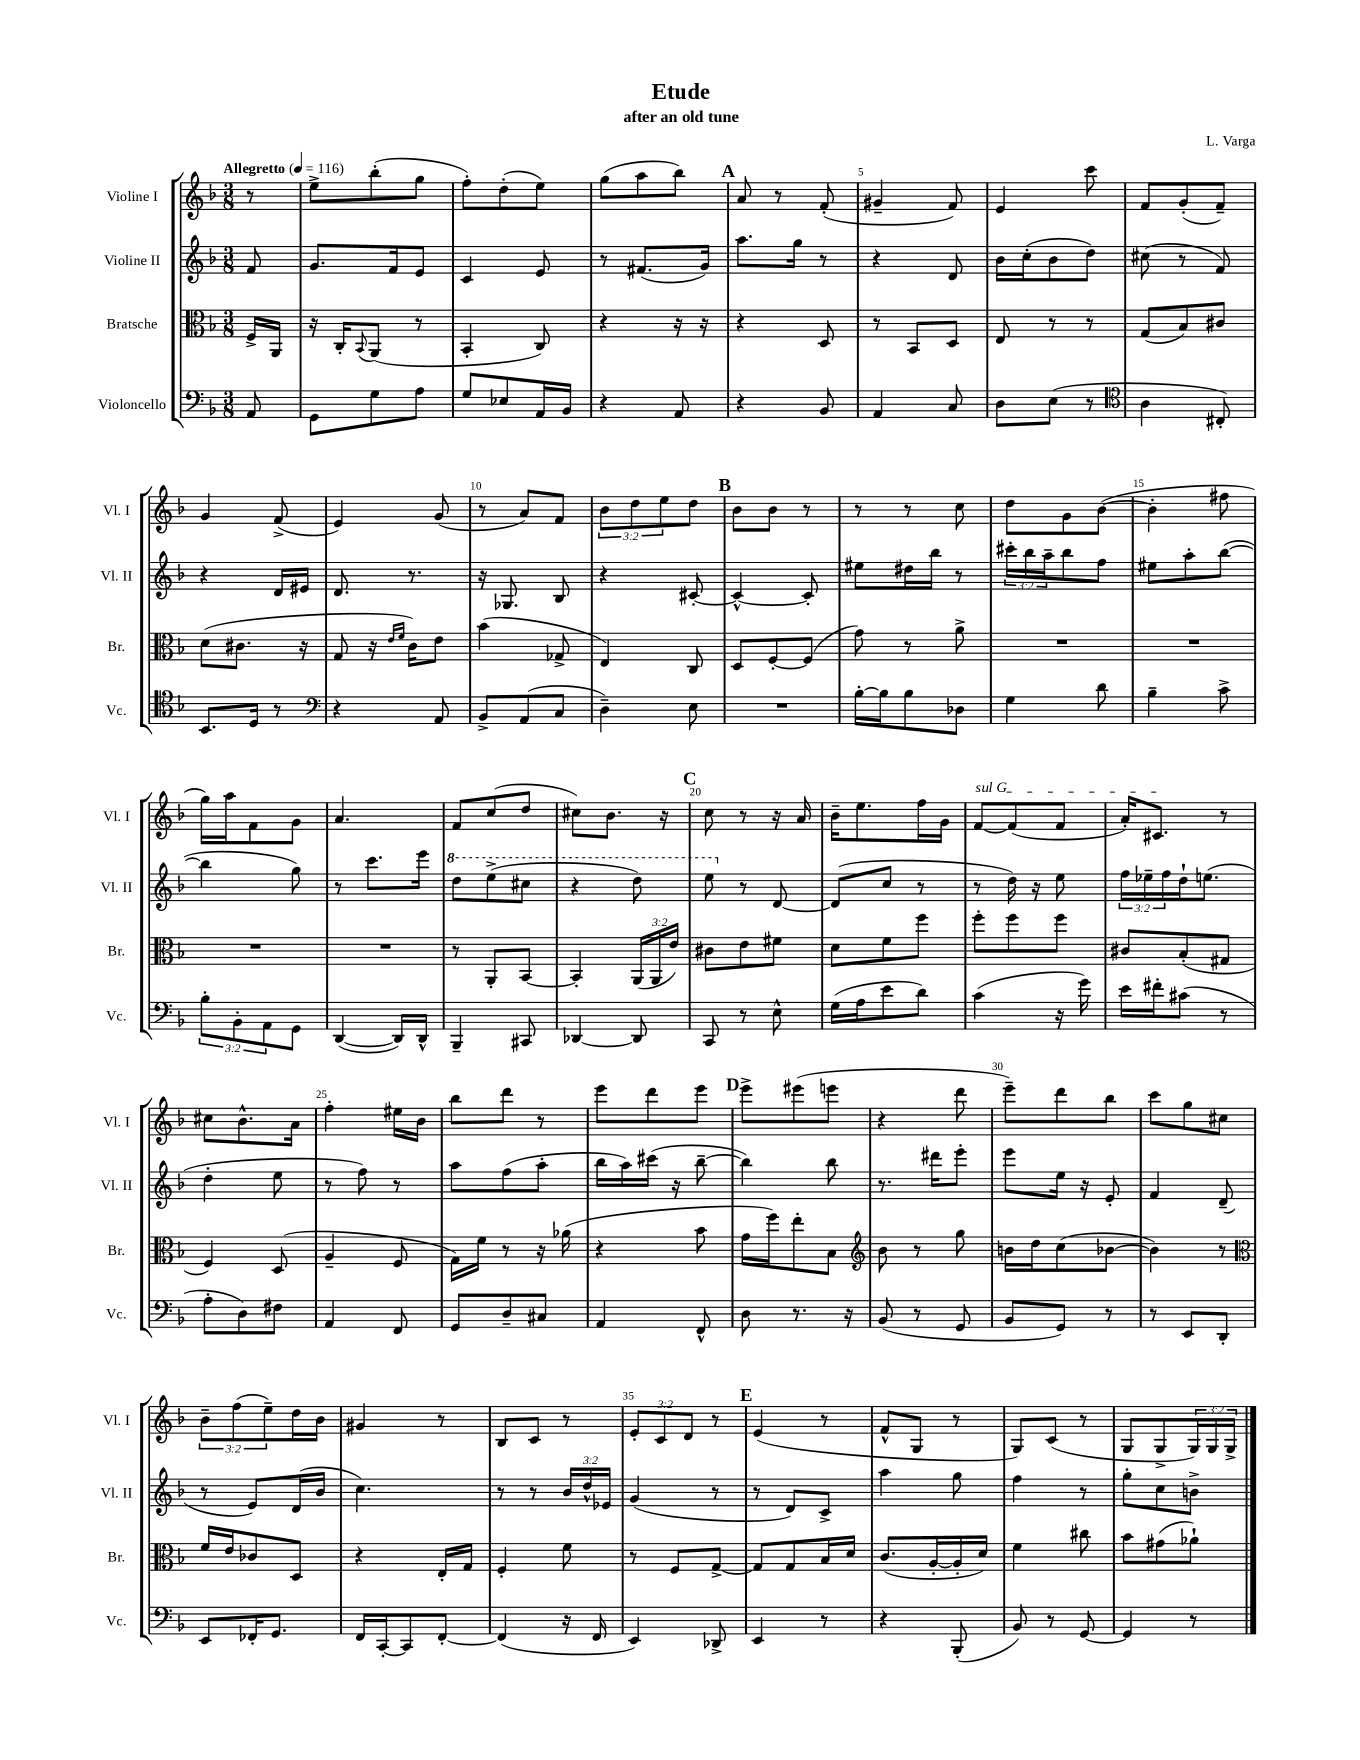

**kern	**kern	**kern	**kern
*part4	*part3	*part2	*part1
*staff4	*staff3	*staff2	*staff1
*I"Violoncello	*I"Bratsche	*I"Violine II	*I"Violine I
*I'Vc.	*I'Br.	*I'Vl. II	*I'Vl. I
*clefF4	*clefC3	*clefG2	*clefG2
*k[b-]	*k[b-]	*k[b-]	*k[b-]
*M3/8	*M3/8	*M3/8	*M3/8
*MM116	*MM116	*MM116	*MM116
=	=	=	=
!	!	!	!LO:TX:a:B:t=Allegretto
8AA/	16F^/LL	8f/	8r
.	16AA/JJ	.	.
=1	=1	=1	=1
8GG\L	16r	8.g/L	8ee^\L
.	16C'/KL	.	.
.	8qqBB-/	.	.
8G\	(8AA/J	.	(8bb-'\
.	.	16f/k	.
8A\J	8r	8e/J	8gg\J
=2	=2	=2	=2
8G/L	4BB-'/	4c/	8ff'\L)
8E-X/	.	.	(8dd'\
16AA/L	8C/)	8e/	8ee\J)
16BB-/JJ	.	.	.
=3	=3	=3	=3
4r	4r	8r	(8gg\L
.	.	(8.f#X/L	8aa\
8AA/	16r	.	8bb-\J)
.	16r	16g/Jk)	.
!!LO:REH:place=s1:t=A
=4	=4	=4	=4
4r	4r	8.aa\L	8a/
.	.	.	8r
.	.	16gg\Jk	.
8BB-/	8D/	8r	(8f'/
=5	=5	=5	=5
4AA/	8r	4r	4g#X~/
.	8BB-/L	.	.
8C/	8D/J	8d/	8f/)
=6	=6	=6	=6
8D\L	8E/	16b-\LL	4e/
.	.	(16cc'\J	.
(8E\J	8r	8b-\	.
8r	8r	8dd\J)	8ccc\
=7	=7	=7	=7
*clefC4	*	*	*
4A\	(8G/L	(8cc#X\	8f/L
.	8B-/)	8r	(8g'/
8C#X'/)	8c#X/J	8f/)	8f~/J)
!!LO:LB:g=z
=8	=8	=8	=8
8.BB-/L	(8d\L	4r	4g/
.	8.c#X\J	.	.
16D/Jk	.	.	.
8r	.	16d/LL	(8f^/
.	16r	16e#X/JJ	.
=9	=9	=9	=9
*clefF4	*	*	*
4r	8G/	8.d/	4e/)
.	16r	.	.
.	16qqe/LL	.	.
.	16qqf/JJ	.	.
.	16c\KL)	8.r	.
8AA/	8e\J	.	(8g/
=10	=10	=10	=10
8BB-^/L	(4b-\	16r	8r
.	.	8.G-X/	.
(8AA/	.	.	8a/L)
8C/J	8G-X^/	8B-/	8f/J
=11	=11	=11	=11
4D~\)	4E/)	4r	12b-\L
.	.	.	12dd\
.	.	.	12ee\
8E\	8C/	[8c#X'/	8dd\J
!!LO:REH:place=s1:t=B
=12	=12	=12	=12
4.r	8D/L	4c#^^/_	8b-\L
.	[8F'/	.	8b-\J
.	(8F/J]	8c#'/]	8r
=13	=13	=13	=13
[16B-'\LL	8g\)	8ee#X\L	8r
16B-\J]	.	.	.
8B-\	8r	16dd#X\L	8r
.	.	16bb-\JJ	.
8D-X\J	8a^\	8r	8cc\
=14	=14	=14	=14
4G\	4.r	24ccc#X'\LL	8dd\L
.	.	24bb-\	.
.	.	24aa~\J	.
.	.	8bb-\	8g\
8d\	.	8ff\J	([8b-\J
=15	=15	=15	=15
4B-~\	4.r	8ee#X\L	4b-'\]
.	.	8aa'\	.
8c^\	.	([8bb-\J	8ff#X\
!!LO:LB:g=z
=16	=16	=16	=16
12B-'\L	4.r	4bb-\]	16gg\LL)
.	.	.	16aa\J
12BB-'\	.	.	.
.	.	.	8f\
12AA\	.	.	.
8GG\J	.	8gg\)	8g\J
=17	=17	=17	=17
([4DD/	4.r	8r	4.a/
.	.	8.ccc\L	.
16DD/LL])	.	.	.
16DD^^/JJ	.	16eee\Jk	.
=18	=18	=18	=18
*	*	*8va	*
4BBB-~/	8r	8ddd\L	8f/L
.	8AA'/L	(8eee^\	(8cc/
8CC#X/	[8BB-/J	8ccc#X\J	8dd/J
=19	=19	=19	=19
[4DD-X/	4BB-'/]	4r	8cc#X\L)
.	.	.	8.b-\J
8DD-/]	(24AA/LL	8ddd\)	.
.	24AA/	.	.
.	.	.	16r
.	24e/JJ)	.	.
!!LO:REH:place=s1:t=C
=20	=20	=20	=20
8CC/	8c#X\L	8eee\	8cc\
*	*	*X8va	*
8r	8e\	8r	8r
8E^^\	8f#X\J	[8d/	16r
.	.	.	16a/
=21	=21	=21	=21
(16G\LL	8d\L	(8d/L]	16b-~\KL
16A\J	.	.	8.ee\
8e\	8f\	8cc/J	.
8d\J)	8ff\J	8r	16ff\L
.	.	.	16g\JJ
=22	=22	=22	=22
!	!	!	!LO:TX:a:i:t=sul G
(4c\	8ff'\L	8r	[8f/L
.	8ff\	16dd\)	(8f/]
.	.	16r	.
16r	8ff\J	8ee\	8f/J
16g\)	.	.	.
=23	=23	=23	=23
16e\LL	8c#X/L	24ff\LL	16a'/KL)
.	.	24ee-X~\	.
16f#X'\J	.	.	8.c#X/J
.	.	24ff\	.
(8c#X\J	(8B-'/	16dd`\J	.
.	.	(8.een\J	.
8r	8G#X/J	.	8r
!!LO:LB:g=z
=24	=24	=24	=24
8A'\L	4F/)	4dd'\	8cc#X\L
8D\)	.	.	8.b-^^\
8F#X\J	(8D/	8ee\	.
.	.	.	16a\Jk
=25	=25	=25	=25
4AA/	4A~/	8r	4ff'\
.	.	8ff\)	.
8FF/	8F/	8r	16ee#X\LL
.	.	.	16b-\JJ
=26	=26	=26	=26
8GG/L	16G\LL)	8aa\L	8bb-\L
.	16f\JJ	.	.
8D~/	8r	(8ff\	8ddd\J
8C#X/J	16r	8aa'\J	8r
.	(16a-X\	.	.
=27	=27	=27	=27
4AA/	4r	16bb-\LL	8eee\L
.	.	16aa\)	.
.	.	(16ccc#X\JJ	8ddd\
.	.	16r	.
8FF^^/	8b-\	[8bb-~\	8eee\J
!!LO:REH:place=s1:t=D
=28	=28	=28	=28
8D\	16g\LL	4bb-\])	8eee^\L
.	16ff\J)	.	.
8.r	8ee'\	.	(8eee#X\
.	8B-\J	8bb-\	8eeen\J
16r	.	.	.
=29	=29	=29	=29
*	*clefG2	*	*
(8BB-/	8b-\	8.r	4r
8r	8r	.	.
.	.	16ddd#X\KL	.
8GG/	8gg\	8eee'\J	8ddd\
=30	=30	=30	=30
8BB-/L	16bn\LL	8eee\L	8eee~\L)
.	16dd\J	.	.
8GG/J)	(8cc\	16ee\Jk	8ddd\
.	.	16r	.
8r	[8b-X\J	8e'/	8bb-\J
=31	=31	=31	=31
8r	4b-\])	4f/	8ccc\L
8EE/L	.	.	8gg\
8DD'/J	8r	(8d~/	8cc#X\J
!!LO:LB:g=z
=32	=32	=32	=32
*	*clefC3	*	*
8EE/L	16f/LL	8r	12b-~\L
.	16e/J	.	.
.	.	.	(12ff\
16FF-X'/K	8c-X/	8e/L)	.
.	.	.	12ee~\)
8.GG/J	.	.	.
.	8D/J	(16d/L	16dd\L
.	.	16b-/JJ	16b-\JJ
=33	=33	=33	=33
16FF/LL	4r	4.cc\)	4g#X/
[16CC'/J	.	.	.
8CC/]	.	.	.
[8FF'/J	16E'/LL	.	8r
.	16G/JJ	.	.
=34	=34	=34	=34
(4FF/]	4F'/	8r	8B-/L
.	.	8r	8c/J
16r	8f\	24b-/LL	8r
.	.	24dd^^/	.
16FF/	.	.	.
.	.	24e-X/JJ	.
=35	=35	=35	=35
4EE/)	8r	(4g/	12e'/L
.	.	.	12c/
.	8F/L	.	.
.	.	.	12d/J
8DD-X^/	[8G^/J	8r	8r
!!LO:REH:place=s1:t=E
=36	=36	=36	=36
4EE/	8G/L]	8r	(4e/
.	8G/	8d/L)	.
8r	16B-/L	8c^/J	8r
.	16d/JJ	.	.
=37	=37	=37	=37
4r	(8.c/L	4aa\	8f^^/L
.	.	.	8G/J
.	[16A'/L	.	.
(8BBB-'/	16A'/]	8gg\	8r
.	16d/JJ)	.	.
=38	=38	=38	=38
8BB-/)	4f\	4ff\	8G/L)
8r	.	.	(8c/J
[8GG/	8cc#X\	8r	8r
=39	=39	=39	=39
4GG/]	8b-\L	8gg'\L	8G/L
.	(8g#X\	8cc\	8G^/
8r	8a-X`\J)	8bn^\J	24G/L)
.	.	.	24G/
.	.	.	24G^/JJ
==	==	==	==
*-	*-	*-	*-
